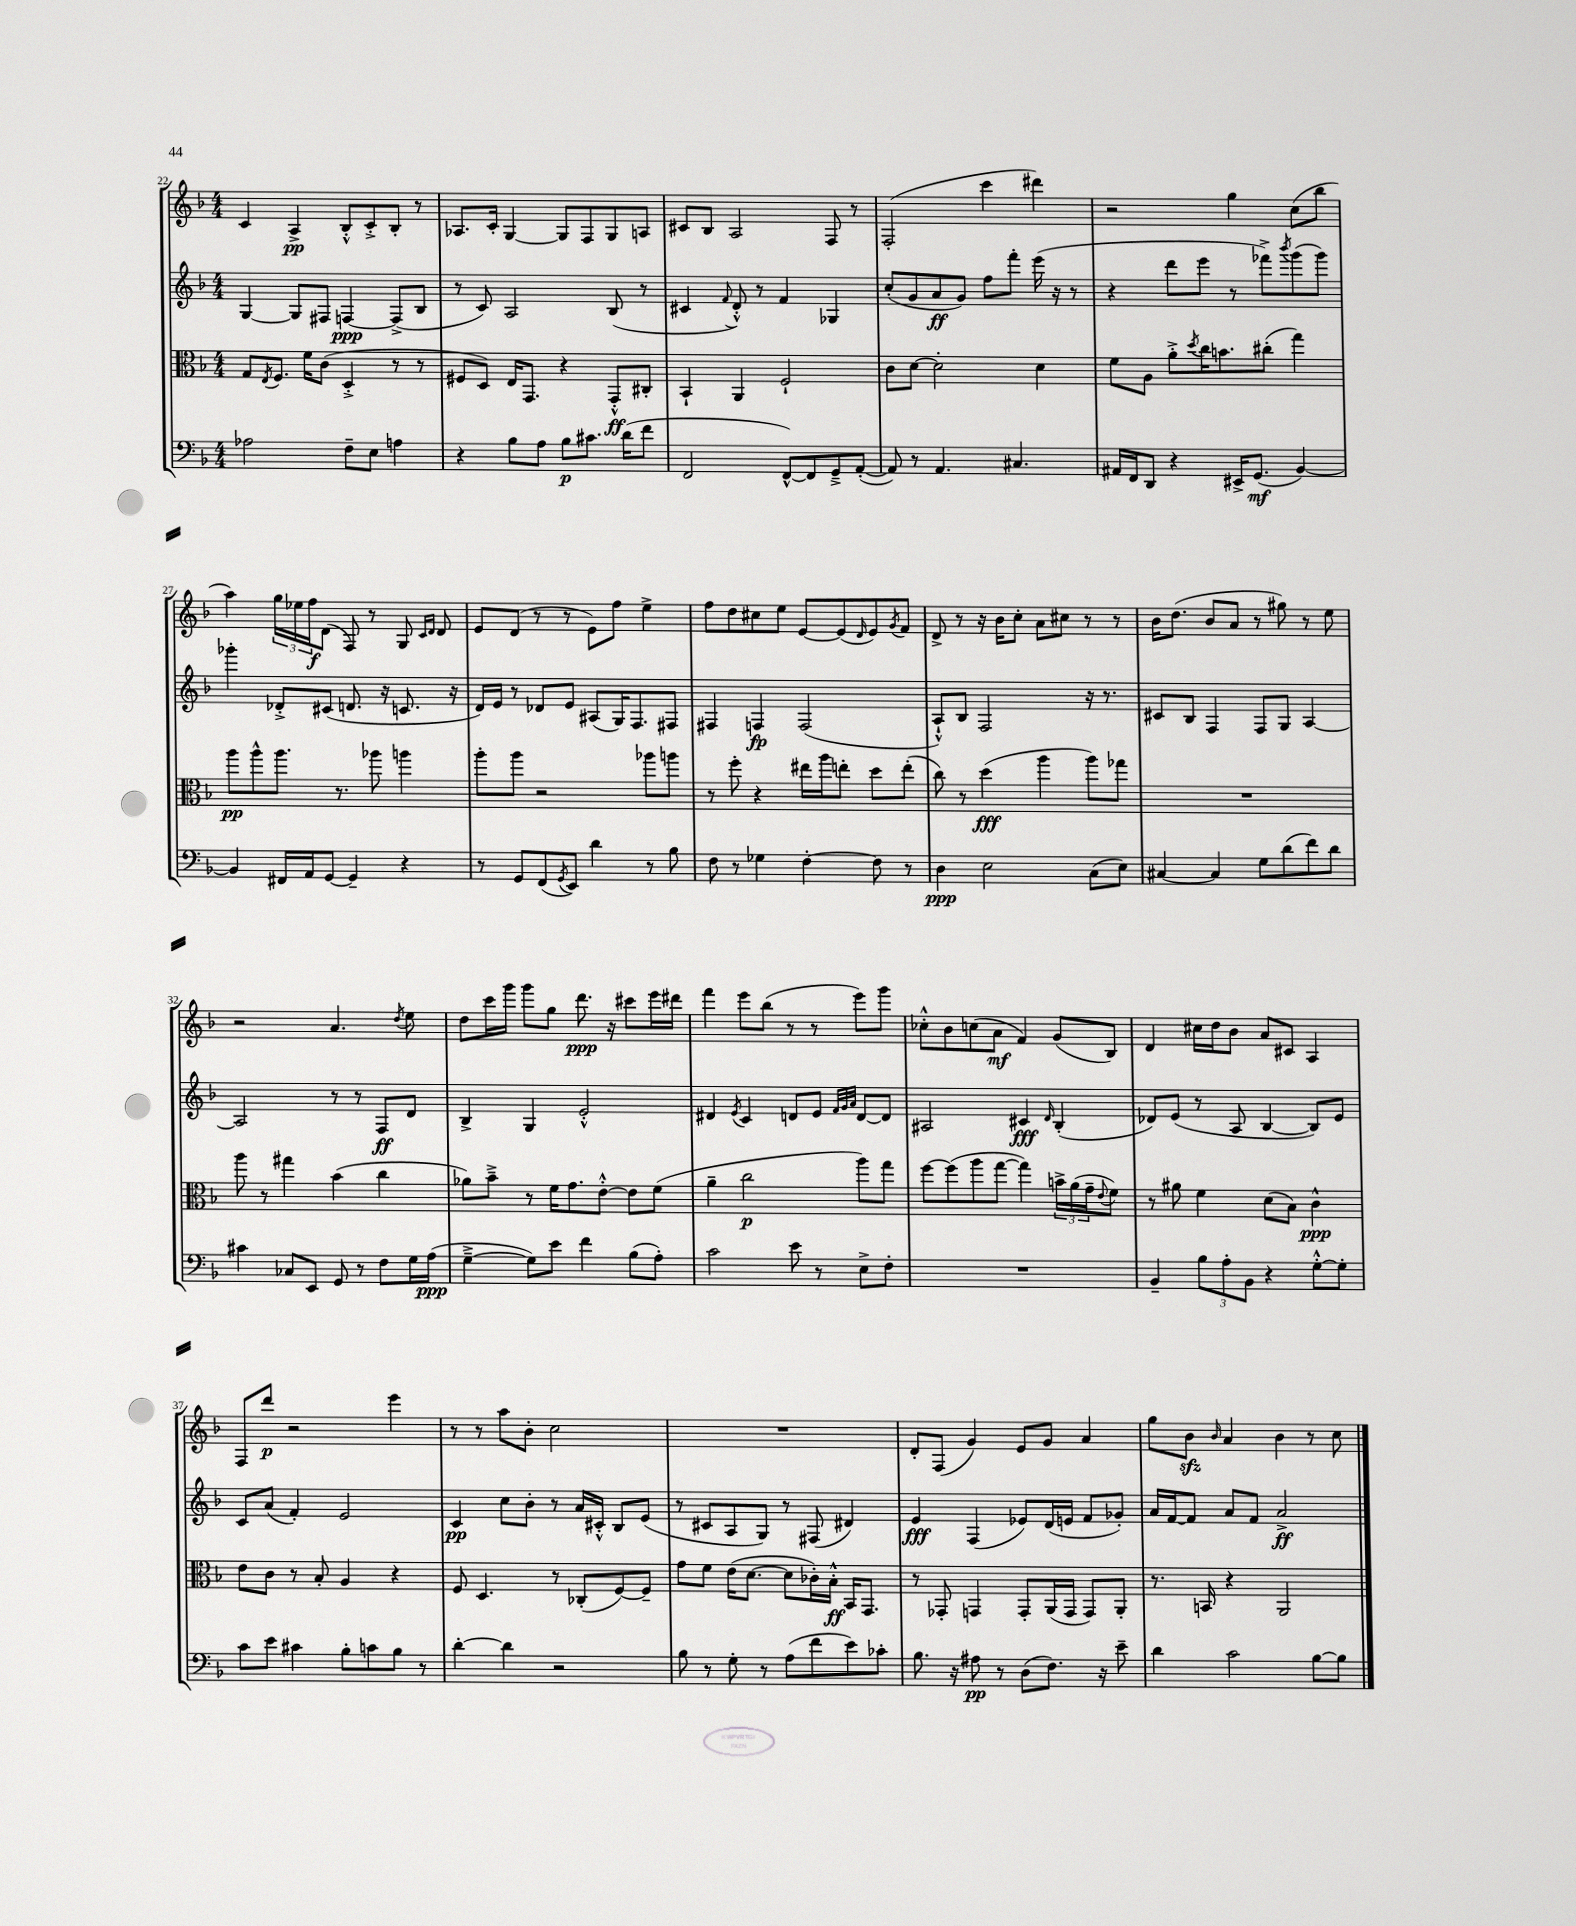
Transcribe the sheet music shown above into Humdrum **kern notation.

**kern	**kern	**kern	**kern
*staff4	*staff3	*staff2	*staff1
*clefF4	*clefC3	*clefG2	*clefG2
*k[b-]	*k[b-]	*k[b-]	*k[b-]
*M4/4	*M4/4	*M4/4	*M4/4
2A-	8G	[4G	4c
.	8qE	.	.
.	8.F	.	.
.	.	8G]	4A^
.	16f	.	.
.	(8c	8F#	.
8F~	4D'^	[4F	8B-'^^
8E	.	.	8c'^
4A	8r	(8F^]	8B-'
.	8r	8B-	8r
=	=	=	=
4r	8F#	8r	8.A-
.	8D)	8c)	.
.	.	.	16c'
8B-	16E	2A	[4G
.	8.GG	.	.
8A	.	.	.
8B-	4r	.	8G]
8.c#	.	.	8F
.	8GG'^^	(8B-	8G
(16d	.	.	.
8f	8C#'	8r	8A
=	=	=	=
2FF	4BB-`	4c#	8c#
.	.	.	8B-
.	.	8qqf	.
.	4AA	8d'^^)	2A
.	.	8r	.
[8FF^^)	2F`	4f	.
8FF]	.	.	.
8GG~^	.	4G-	8F
([8AA'	.	.	8r
=	=	=	=
8AA])	8c	(8cc'	(2F'
8r	[8d	8g	.
4.AA	2d']	8a	.
.	.	8g)	.
.	.	8ff	4ccc
4.C#	.	8fff'	.
.	4d	(16eee	4ddd#)
.	.	16r	.
.	.	8r	.
=	=	=	=
16AA#	8f	4r	2r
16FF	.	.	.
8DD	8A	.	.
4r	8a'^	8ddd	.
.	8qdd	.	.
.	16cc	8eee	.
.	8.b	.	.
16EE#^	.	8r	4gg
(8.GG	.	.	.
.	(8cc#'	8fff-^)	.
.	.	8qbbb-	.
[4BB-)	4gg)	(8ggg	(8cc
.	.	8ggg)	8bb-
=	=	=	=
4BB-]	8aa	4ggg-'	4aa)
.	8aa^^	.	.
16FF#	8.aa	8d-'^	24gg
.	.	.	24ee-
16AA	.	.	.
.	.	.	24ff
[8GG	.	(8c#	(8d
.	8.r	.	.
4GG~]	.	8.d	8F)
.	8aa-	.	8r
.	.	16r	.
4r	4aa	8.c	8G
.	.	.	16qqc
.	.	.	16qqd
.	.	.	8d
.	.	16r	.
=	=	=	=
8r	8aa'	16d)	8e
.	.	16e	.
8GG	8aa	8r	(8d
(8FF	2r	8d-	8r
8qGG	.	.	.
8EE)	.	8e	8r
4d	.	(8A#	8e)
.	.	16G)	8ff
.	.	8.F	.
8r	8aa-	.	4ee^
8B-	8aa	8F#	.
=	=	=	=
8F	8r	4F#	8ff
8r	8ff'	.	8dd
4G-	4r	4F	8cc#
.	.	.	8ee
[4F'	16ee#	(2F	[8e
.	16aa	.	.
.	8ee'	.	(8e]
.	.	.	16qqd
8F]	8dd	.	8e)
.	.	.	8qg
8r	(8ee'	.	8f
=	=	=	=
4D	8cc)	8A`^^)	8d^
.	8r	8B-	8r
2E	(4dd	2F	16r
.	.	.	16b-
.	.	.	8cc'
.	4aa	.	8a
.	.	.	8cc#
(8C	8aa)	16r	8r
.	.	8.r	.
8E)	8gg-	.	8r
=	=	=	=
[4C#	1r	8c#	16b-
.	.	.	(8.dd
.	.	8B-	.
4C#]	.	4F	8b-
.	.	.	8a
8G	.	8F	8r
(8d	.	8G	8gg#)
8f)	.	[4A	8r
8d	.	.	8ee
=	=	=	=
4c#	8aa	2A]	2r
.	8r	.	.
8C-	4gg#	.	.
8EE	.	.	.
8GG	(4b-	8r	4.a
8r	.	8r	.
8F	4cc	8F	.
.	.	.	8qdd
16G	.	8d	8ee
(16A	.	.	.
=	=	=	=
[4G~^	8a-)	4B-^	8dd
.	8b-~^	.	16ccc
.	.	.	16ggg
8G])	8r	4G	8ggg
8e	16f	.	8gg
.	8.g	.	.
4f	.	2e'^^	8.ddd
.	[8e'^^	.	.
.	.	.	16r
(8B-	8e]	.	8ccc#
8A')	(8f	.	16eee
.	.	.	16ddd#
=	=	=	=
2c	4a~	4d#	4fff
.	.	8qe	.
.	2cc	4c	8eee
.	.	.	(8bb-
8e	.	8d	8r
8r	.	8e	8r
.	.	32qqf	.
.	.	32qqg	.
.	.	32qqa	.
8E^	8aa)	[8d	8eee)
8F'	8gg	8d]	8ggg
=	=	=	=
1r	[8ff	2A#	8cc-'^^
.	(8ff]	.	8b-
.	8aa	.	(8cc
.	[8gg	.	8a
.	4gg])	4c#	4f)
.	.	16qqd	.
.	24b^	(4B-'	(8g
.	(24a	.	.
.	24g~	.	.
.	8qqe	.	.
.	8f)	.	8B-)
=	=	=	=
4BB-~	8r	8d-)	4d
.	8a#	(8e	.
12B-	4f	8r	16cc#
.	.	.	16dd
12A'	.	.	.
.	.	8A	8b-
12BB-	.	.	.
4r	(8d	[4B-	8a
.	8B-)	.	8c#
[8G'^^	4c^^	8B-])	4A
8G']	.	8e	.
=	=	=	=
8c	8e	8c	8F
8e	8c	(8a	8ddd
4c#	8r	4f')	2r
.	8B-'	.	.
8B-'	4A	2e	.
8c	.	.	.
8B-	4r	.	4eee
8r	.	.	.
=	=	=	=
[4d'	8F	4c	8r
.	4.D	.	8r
4d]	.	8cc	8aa
.	.	8b-'	8b-'
2r	8r	8r	2cc
.	(8C-'	16a	.
.	.	16c#'^^	.
.	[8F)	8B-	.
.	8F~]	(8e	.
=	=	=	=
8B-	8g	8r	1r
8r	8f	8c#	.
8G'	(16e	8A	.
.	[8.d	.	.
8r	.	8G)	.
(8A	8d]	8r	.
8f	16c-')	(8F#	.
.	16B-'^^	.	.
8e)	16BB-	4d#)	.
.	8.GG	.	.
8c-'	.	.	.
=	=	=	=
8.B-	8r	4e	8d'
.	8GG-'	.	(8F
16r	.	.	.
8A#	4GG	(4F	4g)
8r	.	.	.
(8D	8GG'	8e-)	8e
8.F)	(16AA	(16d	8g
.	16GG	16e	.
.	8GG)	8f	4a
16r	.	.	.
8e~	8AA'	8g-')	.
=	=	=	=
4d	8.r	16a	8gg
.	.	[16f	.
.	.	8f]	8b-
.	16BB	.	.
.	.	.	16qqb-
2c	4r	8a	4a
.	.	8f	.
.	2AA	2a^	4b-
[8B-	.	.	8r
8B-]	.	.	8cc
==	==	==	==
*-	*-	*-	*-
